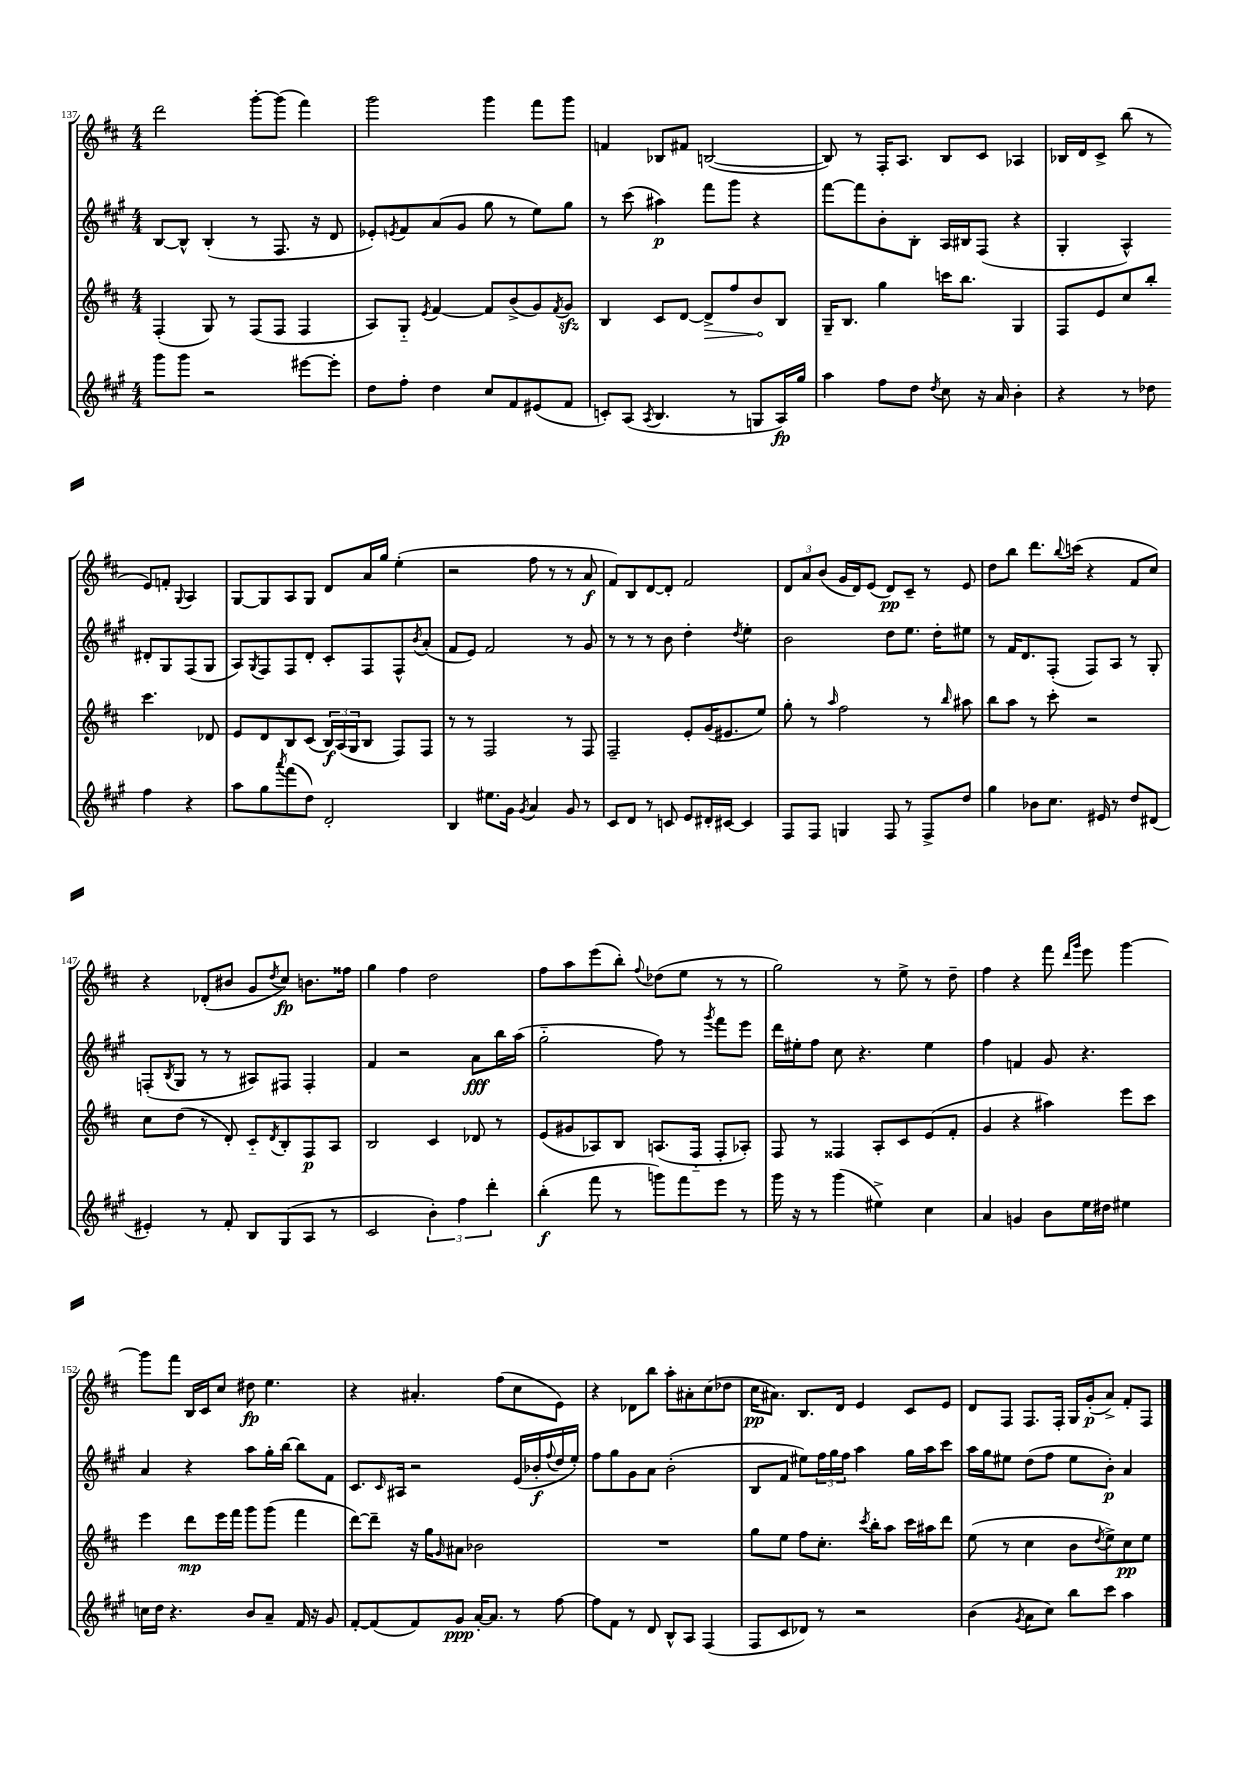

**kern	**kern	**kern	**kern
*staff4	*staff3	*staff2	*staff1
*clefG2	*clefG2	*clefG2	*clefG2
*k[f#c#g#]	*k[f#c#]	*k[f#c#g#]	*k[f#c#]
*M4/4	*M4/4	*M4/4	*M4/4
8ggg#	(4F#'	[8B	2ddd
8ggg#	.	8B^^]	.
2r	8G)	(4B'	.
.	8r	.	.
.	(8F#	8r	[8ggg'
.	8F#	8.F#	(8ggg]
[8eee#	4F#	.	4fff#)
.	.	16r	.
8eee#']	.	8d	.
=	=	=	=
8dd	8A)	8e-')	2ggg
.	.	8qe	.
8ff#'	8G'~	8f#	.
.	8qe	.	.
4dd	[4f#	(8a	.
.	.	8g#	.
8cc#	8f#]	8gg#	4ggg
8f#	(8b^	8r	.
(8e#	8g)	8ee)	8fff#
.	8qf#	.	.
8f#	8g	8gg#	8ggg
=	=	=	=
8c')	4B	8r	4f
(8A	.	(8ccc#	.
8qA	.	.	.
4.B	8c#	4aa#)	8B-
.	[8d	.	8f#
.	8d^]	8fff#	([2B
8r	8ff#	8ggg#	.
8G	8b	4r	.
16A)	8B	.	.
16gg#	.	.	.
=	=	=	=
4aa	16G~	[8fff#	8B])
.	8.B	.	.
.	.	8fff#]	8r
8ff#	4gg	8b'	16F#'
.	.	.	8.A
8dd	.	8B'	.
8qdd	.	.	.
8cc#	16ccc	16A	8B
.	8.bb	16B#	.
16r	.	(8F#	8c#
16a	.	.	.
4b'	4G	4r	4A-
=	=	=	=
4r	8F#	4G#'	16B-
.	.	.	16d
.	8e	.	8c#^
8r	8cc#	4A^^)	(8bb
8dd-	8bb'	.	8r
4ff#	4.ccc#	8d#'	8e)
.	.	8G#	8f'
.	.	.	8qqG
4r	.	(8F#	4A
.	8d-	8G#	.
=	=	=	=
8aa	8e	8A)	[8G
.	.	8qG#	.
8gg#	8d	8F#	8G]
8qaaa	.	.	.
(8fff#	8B	8F#	8A
8dd)	(8c#	8d'	8G
2d'	24B)	8c#'	8d
.	(24A	.	.
.	24G	.	.
.	8B	8F#	16a
.	.	.	16gg
.	8F#)	8F#^^	(4ee'
.	.	8qb	.
.	8F#	(8a'	.
=	=	=	=
4B	8r	8f#	2r
.	8r	8e)	.
8.ee#	2F#	2f#	.
16g#	.	.	.
8qg#	.	.	.
4a	.	.	8ff#
.	.	.	8r
8g#	8r	8r	8r
8r	8F#	8g#	8a
=	=	=	=
8c#	2F#~	8r	8f#)
8d	.	8r	8B
8r	.	8r	[8d
8c	.	8b	8d']
8e	8e'	4dd'	2f#
16d#'	(16g	.	.
[16c#	8.e#	.	.
.	.	8qdd	.
4c#]	.	4ee'	.
.	8ee)	.	.
=	=	=	=
8F#	8gg'	2b	12d
.	.	.	12a
8F#	8r	.	.
.	.	.	(12b
.	16qqaa	.	.
4G	2ff#	.	16g
.	.	.	16d)
.	.	.	(8e
8F#	.	8dd	8d)
8r	.	8.ee	8c#~
8F#^	8r	.	8r
.	.	16dd'	.
.	16qqbb	.	.
8dd	8aa#	8ee#	8e
=	=	=	=
4gg#	8bb	8r	8dd
.	8aa	16f#	8bb
.	.	8.d	.
8b-	8r	.	8.ddd
8.cc#	8ccc#'	(8F#'	.
.	.	.	8qqbb
.	.	.	(16ccc
.	2r	8F#)	4r
16e#	.	.	.
8r	.	8A	.
8dd	.	8r	8f#
(8d#	.	8G#'	8cc#)
=	=	=	=
4e#')	8cc#	(8F'	4r
.	.	8qB	.
.	(8dd	8G#	.
8r	8r	8r	(8d-'
8f#'	8d')	8r	8b#
8B	8c#'~	8A#)	8g
.	8qd	.	8qdd
(8G#	8B'	8F#	8cc#)
8A	8F#	4F#'	8.b
8r	8A	.	.
.	.	.	16ff##
=	=	=	=
2c#	2B	4f#	4gg
.	.	2r	4ff#
6b')	4c#	.	2dd
6ff#	.	.	.
.	8d-	8a	.
6ddd'	.	.	.
.	8r	16bb	.
.	.	(16aa	.
=	=	=	=
(4bb'	(8e	2gg#'~	8ff#
.	8g#	.	8aa
8fff#	8A-)	.	(8eee
8r	8B	.	8bb')
.	.	.	8qqff#
8ggg)	(8.A	8ff#)	(8dd-
8fff#	.	8r	8ee
.	16F#'~	.	.
.	.	8qggg#	.
8eee	8F#'	8fff#	8r
8r	8A-')	8eee	8r
=	=	=	=
16ggg#	8F#	16ddd	2gg)
16r	.	16ee#'	.
8r	8r	8ff#	.
(4ggg#	4F##	8cc#	.
.	.	4.r	.
4ee#^)	8A'	.	8r
.	8c#	.	8ee^
4cc#	(8e	4ee#	8r
.	8f#'	.	8dd~
=	=	=	=
4a	4g	4ff#	4ff#
4g	4r	4f	4r
8b	4aa#)	8g#	8fff#
.	.	.	16qqddd
.	.	.	16qqggg
16ee	.	4.r	8eee
16dd#	.	.	.
4ee#	8eee	.	[4ggg
.	8ccc#	.	.
=	=	=	=
16cc	4eee	4a	8ggg]
16dd	.	.	.
4.r	.	.	8fff#
.	8ddd	4r	16B
.	.	.	16c#
.	16eee	.	8cc#
.	16fff#	.	.
8b	8ggg	8aa	8dd#
8a~	(8ggg	16gg#'	4.ee
.	.	[16bb	.
16f#	4fff#	8bb]	.
16r	.	.	.
8g#	.	8f#	.
=	=	=	=
[8f#'	[8ddd)	8.c#	4r
(8f#]	8ddd~]	.	.
.	.	16qqc#	.
.	.	16A#	.
8f#)	16r	2r	4.a#'
.	16gg	.	.
.	16qqg	.	.
8g#	8a#	.	.
[16a'	2b-	.	.
8.a]	.	.	.
.	.	.	(8ff#
8r	.	(16e	8cc#
.	.	16b-'	.
.	.	8qqff#	.
[8ff#	.	16dd	8e)
.	.	16ee')	.
=	=	=	=
8ff#]	1r	8ff#	4r
8f#	.	8gg#	.
8r	.	8g#	8d-
8d	.	8a	8bb
8B^^	.	(2b'	8aa'
8A	.	.	8a#'
(4F#	.	.	(8cc#
.	.	.	8dd-
=	=	=	=
8F#	8gg	8B	16cc#
.	.	.	8.a#)
8c#	8ee	8f#	.
8d-)	8ff#	8ee#)	8.B
8r	8.cc#'	24ff#	.
.	.	24gg#	.
.	.	.	16d
.	.	24ff#	.
2r	.	4aa	4e
.	8qccc#	.	.
.	16bb'	.	.
.	8aa	.	.
.	16ccc#	16gg#	8c#
.	16aa#	16aa	.
.	8ddd	8ccc#	8e
=	=	=	=
(4b	(8ee	16aa	8d
.	.	16gg#	.
.	8r	8ee#	8F#
8qg#	.	.	.
8a	4cc#	(8dd	8.F#
8cc#)	.	8ff#	.
.	.	.	16F#'
8bb	8b	8ee#	16G
.	.	.	(16g'
.	8qdd	.	.
8ccc#	8ee^)	8b')	8a^)
4aa	8cc#	4a	8f#'
.	8ee	.	8F#
==	==	==	==
*-	*-	*-	*-
